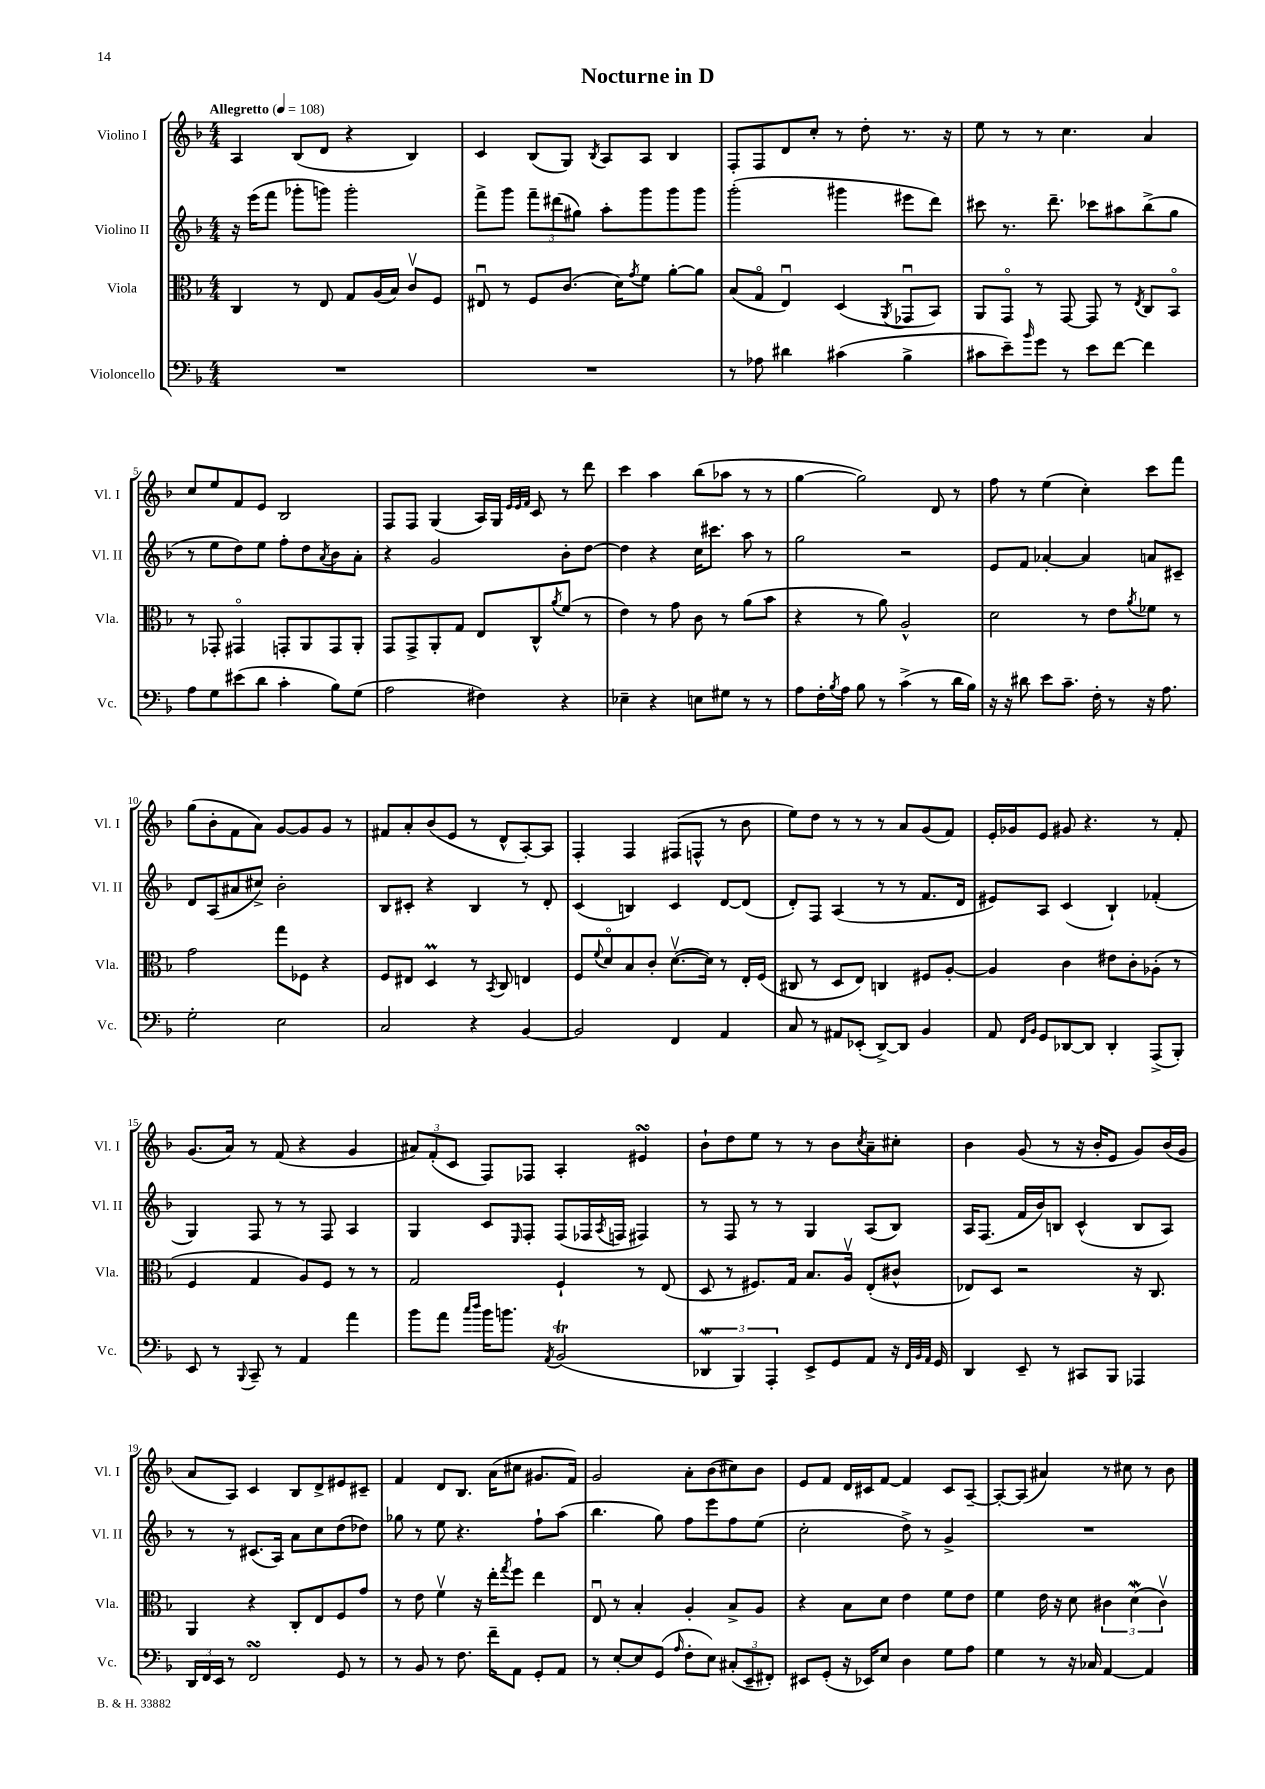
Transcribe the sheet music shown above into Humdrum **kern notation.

**kern	**kern	**kern	**kern
*staff4	*staff3	*staff2	*staff1
*clefF4	*clefC3	*clefG2	*clefG2
*k[b-]	*k[b-]	*k[b-]	*k[b-]
*M4/4	*M4/4	*M4/4	*M4/4
*MM108	*MM108	*MM108	*MM108
1r	4C	16r	4A
.	.	(16eee	.
.	.	8fff	.
.	8r	8ggg-'	(8B-
.	8E	8ggg)	8d
.	8G	2ggg'	4r
.	(16A	.	.
.	16B-)	.	.
.	8cv	.	4B-)
.	8F	.	.
=	=	=	=
1r	8E#u	8fff^	4c
.	8r	8ggg	.
.	8F	12fff~	(8B-
.	.	(12ddd#	.
.	(8.c	.	8G)
.	.	12gg#)	.
.	.	.	8qB-
.	.	8aa'	8A
.	16d)	.	.
.	8qg	.	.
.	8f	8ggg	8A
.	[8a'	8ggg	4B-
.	8a]	8ggg	.
=	=	=	=
8r	(8B-	(2ggg'	8F'
8A-	8Go	.	8F
4d#	4Eu)	.	8d
.	.	.	8cc'
(4c#	(4D	4ggg#	8r
.	.	.	8dd'
.	8qAA	.	.
4B-^	8GG-u	8eee#	8.r
.	8BB-)	8ddd)	.
.	.	.	16r
=	=	=	=
8c#	8AA	8ccc#	8ee
8e~)	8GGo	8.r	8r
16qqb-	.	.	.
8g	8r	.	8r
.	.	8.ddd~	.
8r	[8GG	.	4.cc
8e	8GG]	8ccc-	.
[8f	8r	8aa#	.
.	8qE	.	.
4f]	8C	(8bb-^	4a
.	8BB-o	8gg	.
=	=	=	=
8A	8r	8r	8cc
8G	8GG-'	8ee	8ee
(8e#	4GG#o	8dd)	8f
8d	.	8ee	8e
4c'	8GG'	8ff'	2B-
.	8AA	8dd	.
.	.	8qa	.
8B-)	8GG	8b-	.
(8G	8AA'	8a'	.
=	=	=	=
2A	8GG	4r	8F
.	8GG^	.	8F
.	8AA'	2g	(4G
.	8G	.	.
4F#)	8E	.	16A)
.	.	.	16G
.	.	.	32qqe
.	.	.	32qqe
.	.	.	32qqf
.	8C^^	.	8c
.	8qa	.	.
4r	(8f	8b-'	8r
.	8r	[8dd	8ddd
=	=	=	=
4E-~	4e)	4dd]	4ccc
4r	8r	4r	4aa
.	8g	.	.
8E	8c	16cc	(8bb-
.	.	8.ccc#	.
8G#	8r	.	8aa-
8r	(8a	8aa	8r
8r	8b-	8r	8r
=	=	=	=
8A	4r	2gg	[4gg
16F'	.	.	.
8qB-	.	.	.
16A	.	.	.
8B-	8r	.	2gg])
8r	8a)	.	.
(4c^	2A^^	2r	.
8r	.	.	8d
16d	.	.	8r
16B-)	.	.	.
=	=	=	=
16r	2d	8e	8ff
16r	.	.	.
8d#	.	8f	8r
8e	.	[4a-'	(4ee
8.c~	.	.	.
.	8r	4a-]	4cc')
16F'	.	.	.
8r	8e	.	.
.	8qa	.	.
16r	8f-	8a	8ccc
8.A	.	.	.
.	8r	8c#~	8fff
=	=	=	=
2G'	2g	8d	(8gg
.	.	(8A	8b-'
.	.	8a#	8f
.	.	8cc#^)	8a)
2E	8gg	2b-'	[8g
.	8F-	.	8g]
.	4r	.	8g
.	.	.	8r
=	=	=	=
2C	8F	8B-	8f#
.	8E#	8c#'	8a'
.	4D	4r	(8b-
.	.	.	8e
4r	8r	4B-	8r
.	8qBB-	.	.
.	8C	.	8d^^
[4BB-	4E	8r	[8A')
.	.	8d'	8A]
=	=	=	=
2BB-]	8F	(4c	4F'
.	8qqf	.	.
.	8do	.	.
.	8B-	4B)	4F
.	8c'	.	.
4FF	([8.dv	4c	(8F#
.	.	.	8F^^
.	16d])	.	.
4AA	8r	[8d	8r
.	16E'	(8d]	8b-
.	(16F	.	.
=	=	=	=
8C	8C#	8d')	8ee)
8r	8r	8F	8dd
8AA#	8D	(4A	8r
(8EE-'	8E)	.	8r
[8DD^)	4C	8r	8r
8DD]	.	8r	8a
4BB-	8F#	8.f	(8g
.	[8A'	.	8f)
.	.	16d	.
=	=	=	=
8AA	4A]	8e#)	16e'
.	.	.	16g-
16qqFF	.	.	.
16qqBB-	.	.	.
8GG	.	8A	8e
[8DD-	4c	(4c	8g#
8DD-]	.	.	4.r
4DD-'	8e#	4B-`)	.
.	8c'	.	.
(8AAA^	(8A-'	(4f-'	8r
8BBB-')	8r	.	8f'
=	=	=	=
8EE	4F	4G)	(8.g
8r	.	.	.
.	.	.	16a)
8qqBBB-	.	.	.
8CC~	4G	8F	8r
8r	.	8r	(8f
4AA	8A)	8r	4r
.	8F	8F	.
4a	8r	4A	4g
.	8r	.	.
=	=	=	=
8b-	2G	4G	12a#)
.	.	.	(12f'
8a	.	.	.
.	.	.	12c
16qqcc	.	.	.
16qqdd	.	.	.
16b-	.	8c	8F)
8.b	.	.	.
.	.	16qqE	.
.	.	8F'	8F-
8qAA	.	.	.
(2BB-	4F`	(8F	4A'
.	.	16F-	.
.	.	8qA	.
.	.	16F	.
.	8r	4F#)	4e#
.	(8E	.	.
=	=	=	=
6DD-	8D	8r	8b-`
.	8r	8F	8dd
6BBB-)	.	.	.
.	8.F#)	8r	8ee
6AAA'	.	.	.
.	.	8r	8r
.	16G	.	.
8EE^	8.B-	4G	8r
8GG	.	.	8b-
.	16Av	.	.
.	.	.	8qcc
8AA	(8E'	(8A	8a~
16r	8c#^^	8B-)	8cc#'
32qqFF	.	.	.
32qqBB-	.	.	.
32qqAA	.	.	.
16GG	.	.	.
=	=	=	=
4DD	8E-)	16A	4b-
.	.	(8.F	.
.	8D	.	.
8EE~	2r	16f	(8g
.	.	16b-)	.
8r	.	8B	8r
8CC#	.	(4c^^	16r
.	.	.	16b-'
8BBB-	.	.	8e
4AAA-	16r	8B	8g)
.	8.C	.	.
.	.	8A)	(16b-
.	.	.	16g
=	=	=	=
24DD	4AA	8r	8a
24FF	.	.	.
24EE	.	.	.
8r	.	8r	8A)
2FF	4r	(8.c#	4c
.	.	16A)	.
.	8C'	8a	8B-
.	8E	8cc	8d^
8GG	8F	(8dd	8e#
8r	8g	8dd-)	8c#~
=	=	=	=
8r	8r	8gg-	4f
8BB-	8e	8r	.
8r	4fv	8ee	8d
8.F	.	4.r	8.B-
.	16r	.	.
16f~	16ee'	.	(16a
.	8qgg	.	.
8AA	8ff	.	8cc#
8GG'	4ee	8ff`	8.g#
8AA	.	(8aa	.
.	.	.	16f)
=	=	=	=
8r	8Eu	4.bb-	2g
[8E'	8r	.	.
8E]	4B-'	.	.
(8GG	.	8gg)	.
16qqA	.	.	.
8F'	4A'	8ff	8a'
8E)	.	8eee	(8b-
(12C#'	8B-^	8ff	8cc#)
12EE~	.	.	.
.	8A	(8ee	8b-
12FF#')	.	.	.
=	=	=	=
8EE#	4r	2cc'	8e
(8GG'	.	.	8f
16r	8B-	.	16d
16EE-)	.	.	16c#
8E	8d	.	[8f
4D	4e	8dd^)	4f]
.	.	8r	.
8G	8f	4g^	8c#
8A	8e	.	[8A~
=	=	=	=
4G	4f	1r	8A'_
.	.	.	(8A]
8r	16e	.	4a#)
.	16r	.	.
16r	8d	.	.
16C-	.	.	.
[4AA	6c#	.	8r
.	.	.	8cc#
.	(6d	.	.
4AA]	.	.	8r
.	6c#v)	.	.
.	.	.	8b-
==	==	==	==
*-	*-	*-	*-
